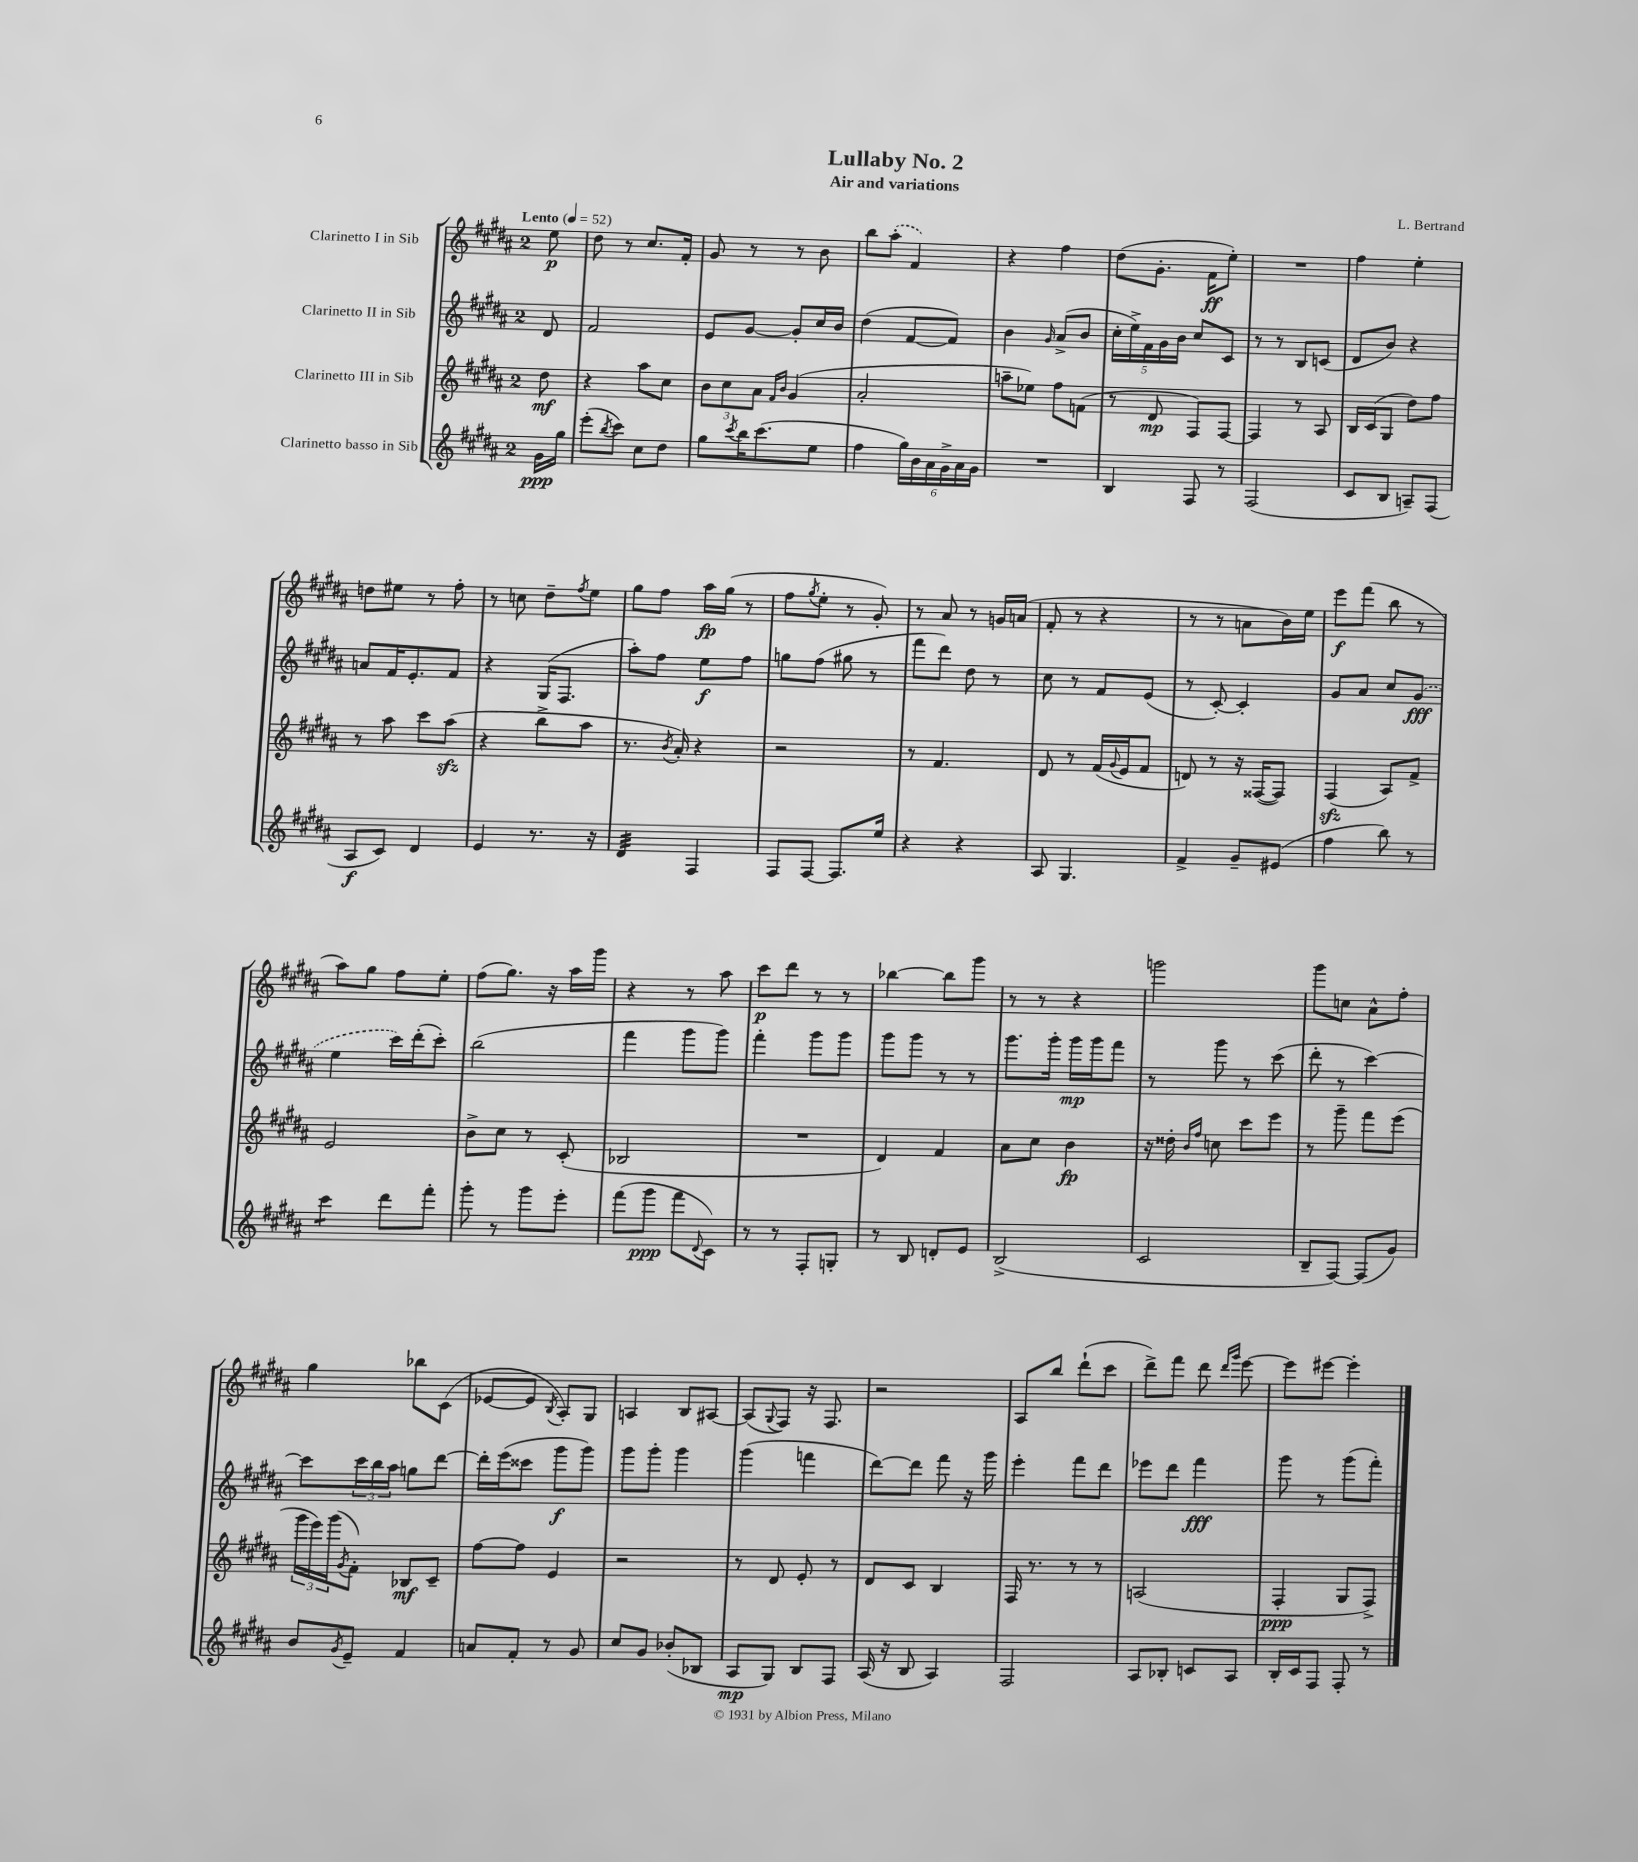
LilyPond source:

\header { title = "Lullaby No. 2" composer = "L. Bertrand" subtitle = "Air and variations" }
<<
\new StaffGroup <<
\new Staff = "s0" \with { instrumentName = "Clarinetto I in Sib" } {
    \clef treble \key b \major \once \override Staff.TimeSignature.style = #'single-digit \time 2/4 \partial 8 \tempo "Lento" 4 = 52
    e''8\p |
    dis''8 r8 cis''8. fis'16-. |
    gis'8 r8 r8 b'8 |
    b''8 \once \slurDashed ais''8-.( fis'4) |
    r4 fis''4 |
    dis''8( gis'8.-. fis'16\ff e''8-.) |
    R2 |
    fis''4 e''4-. |
    d''8 eis''8 r8 fis''8-. |
    r8 c''8 dis''8-- \acciaccatura { fis''8 } e''8 |
    gis''8 fis''8 ais''16\fp gis''16( r8 |
    fis''8 \acciaccatura { gis''8 } e''8-. r8 gis'8-.) |
    r8 ais'8 r8 g'16 a'16( |
    fis'8-. r8 r4 |
    r8 r8 a'8 b'16) e''16 |
    e'''8\f fis'''8( b''8 r8 |
    ais''8) gis''8 fis''8 e''8-. |
    fis''8( gis''8.) r16 ais''16 gis'''16 |
    r4 r8 ais''8 |
    cis'''8\p dis'''8 r8 r8 |
    bes''4~ bes''8 gis'''8 |
    r8 r8 r4 |
    g'''2 |
    gis'''8 c''8 ais'8-^ fis''8-. |
    gis''4 bes''8 cis'8( |
    ees'8~ ees'8 \acciaccatura { b8 } ais8-.) gis8 |
    a4 b8 ais8~ |
    ais8( \appoggiatura { gis8 } fis8) r16 fis8. |
    r2 |
    ais8 b''8 dis'''8-!( cis'''8 |
    dis'''8->) fis'''8 dis'''8 \grace { dis'''16 gis'''16 } e'''8~ |
    e'''8 eis'''8~ eis'''4-. \bar "|." |
}
\new Staff = "s1" \with { instrumentName = "Clarinetto II in Sib" } {
    \clef treble \key b \major \once \override Staff.TimeSignature.style = #'single-digit \time 2/4 \partial 8
    dis'8 |
    fis'2 |
    e'8 gis'8~ gis'8-. cis''16 b'16 |
    dis''4( fis'8~ fis'8) |
    b'4 \grace { gis'16 } ais'8->( b'8 |
    \tuplet 5/4 { cis''16-. e''16->) fis'16 gis'16 b'16 } cis''8 cis'8 |
    r8 r8 b8 c'8( |
    dis'8 b'8) r4 |
    a'8 fis'16 e'8.-. fis'8 |
    r4 gis16( fis8. |
    ais''8-.) fis''8 e''8\f fis''8 |
    g''8 fis''8( gis''8 r8 |
    fis'''8 dis'''8) dis''8 r8 |
    cis''8 r8 fis'8 e'8( |
    r8 cis'8~-.) cis'4-. |
    gis'8 ais'8 cis''8 \once \slurDashed gis'8\fff( |
    e''4 cis'''16) dis'''16-.( cis'''8-.) |
    b''2( |
    fis'''4 gis'''8 gis'''8) |
    fis'''4-. gis'''8 gis'''8 |
    gis'''8 gis'''8 r8 r8 |
    gis'''8. gis'''16-. gis'''16\mp gis'''16 fis'''8 |
    r8 gis'''8 r8 cis'''8( |
    dis'''8-. r8 cis'''4~) |
    cis'''8 \tuplet 3/2 { cis'''16 b''16 ais''16 } g''8 dis'''8~ |
    dis'''16-. e'''16( cisis'''8 gis'''8\f gis'''8) |
    gis'''8 gis'''8-. gis'''4 |
    gis'''4( f'''4 |
    dis'''8~) dis'''8 fis'''8 r16 gis'''16 |
    e'''4-. fis'''8 dis'''8 |
    ees'''8 dis'''8 fis'''4\fff |
    gis'''8 r8 gis'''8( fis'''8-.) \bar "|." |
}
\new Staff = "s2" \with { instrumentName = "Clarinetto III in Sib" } {
    \clef treble \key b \major \once \override Staff.TimeSignature.style = #'single-digit \time 2/4 \partial 8
    dis''8\mf |
    r4 ais''8 cis''8 |
    \tuplet 3/2 { b'8 cis''8 ais'8 } \grace { fis'16 b'16 } gis'4( |
    ais'2-. |
    a''8-- ees''8) fis''8 f'8( |
    r8 dis'8\mp fis8) fis8~ |
    fis4 r8 ais8 |
    b16 cis'16( gis8 dis''8) fis''8 |
    r8 ais''8 cis'''8 ais''8\sfz( |
    r4 b''8-> ais''8 |
    r8. \acciaccatura { b'8 } ais'16-.) r4 |
    r2 |
    r8 fis'4. |
    dis'8 r8 fis'16( \appoggiatura { gis'8 } e'16 fis'8 |
    d'8) r8 r16 fisis16~( fisis8) |
    fis4\sfz( ais8) fis'8-> |
    e'2 |
    b'8-> cis''8 r8 cis'8-.( |
    bes2 |
    R2 |
    dis'4) fis'4 |
    ais'8 cis''8 b'4\fp |
    r16 disis''16-. \grace { b'16 fis''16 } c''8 cis'''8 e'''8 |
    r8 gis'''8-- fis'''8 e'''8( |
    \tuplet 3/2 { gis'''16 e'''16) gis'''16( } \acciaccatura { gis'8 } fis'8-.) bes8\mf cis'8-- |
    fis''8~ fis''8 e'4 |
    r2 |
    r8 dis'8 e'8-. r8 |
    dis'8 cis'8 b4 |
    fis16 r8. r8 r8 |
    a2( |
    fis4-.\ppp gis8 fis8->) \bar "|." |
}
\new Staff = "s3" \with { instrumentName = "Clarinetto basso in Sib" } {
    \clef treble \key b \major \once \override Staff.TimeSignature.style = #'single-digit \time 2/4 \partial 8
    gis'16\ppp gis''16 |
    e'''8-.( \acciaccatura { b''8 } cis'''8) cis''8 dis''8 |
    gis''8 \acciaccatura { cis'''8 } b''16 cis'''8.( e''8 |
    fis''4 \tuplet 6/4 { gis''16) b'16 ais'16 gis'16-> ais'16 gis'16 } |
    R2 |
    b4 fis8 r8 |
    fis2( |
    cis'8 b8 a8--) fis8( |
    ais8\f cis'8) dis'4 |
    e'4 r8. r16 |
    dis'4:32 fis4 |
    fis8 fis8~ fis8. e''16 |
    r4 r4 |
    ais8 gis4. |
    fis'4-> gis'8-- eis'8( |
    fis''4 b''8) r8 |
    cis'''4:8 dis'''8 fis'''8-. |
    gis'''8-. r8 gis'''8 e'''8-. |
    fis'''8( gis'''8\ppp fis'''8 \appoggiatura { dis'8 } cis'8) |
    r8 r8 fis8-. g8-. |
    r8 b8 d'8-. e'8 |
    b2->( |
    cis'2 |
    b8-- fis8~) fis8( gis'8) |
    b'8 \acciaccatura { gis'8 } e'8-- fis'4 |
    a'8 fis'8-. r8 gis'8 |
    cis''8 gis'8 bes'8-.( bes8 |
    ais8\mp gis8) b8 fis8 |
    ais16( r16 b8 ais4) |
    fis2 |
    ais8 bes8-. c'8 ais8 |
    b16-. cis'16 fis8 fis8-. r8 \bar "|." |
}
>>
>>
\layout { \context { \Score \remove "Bar_number_engraver" } }
